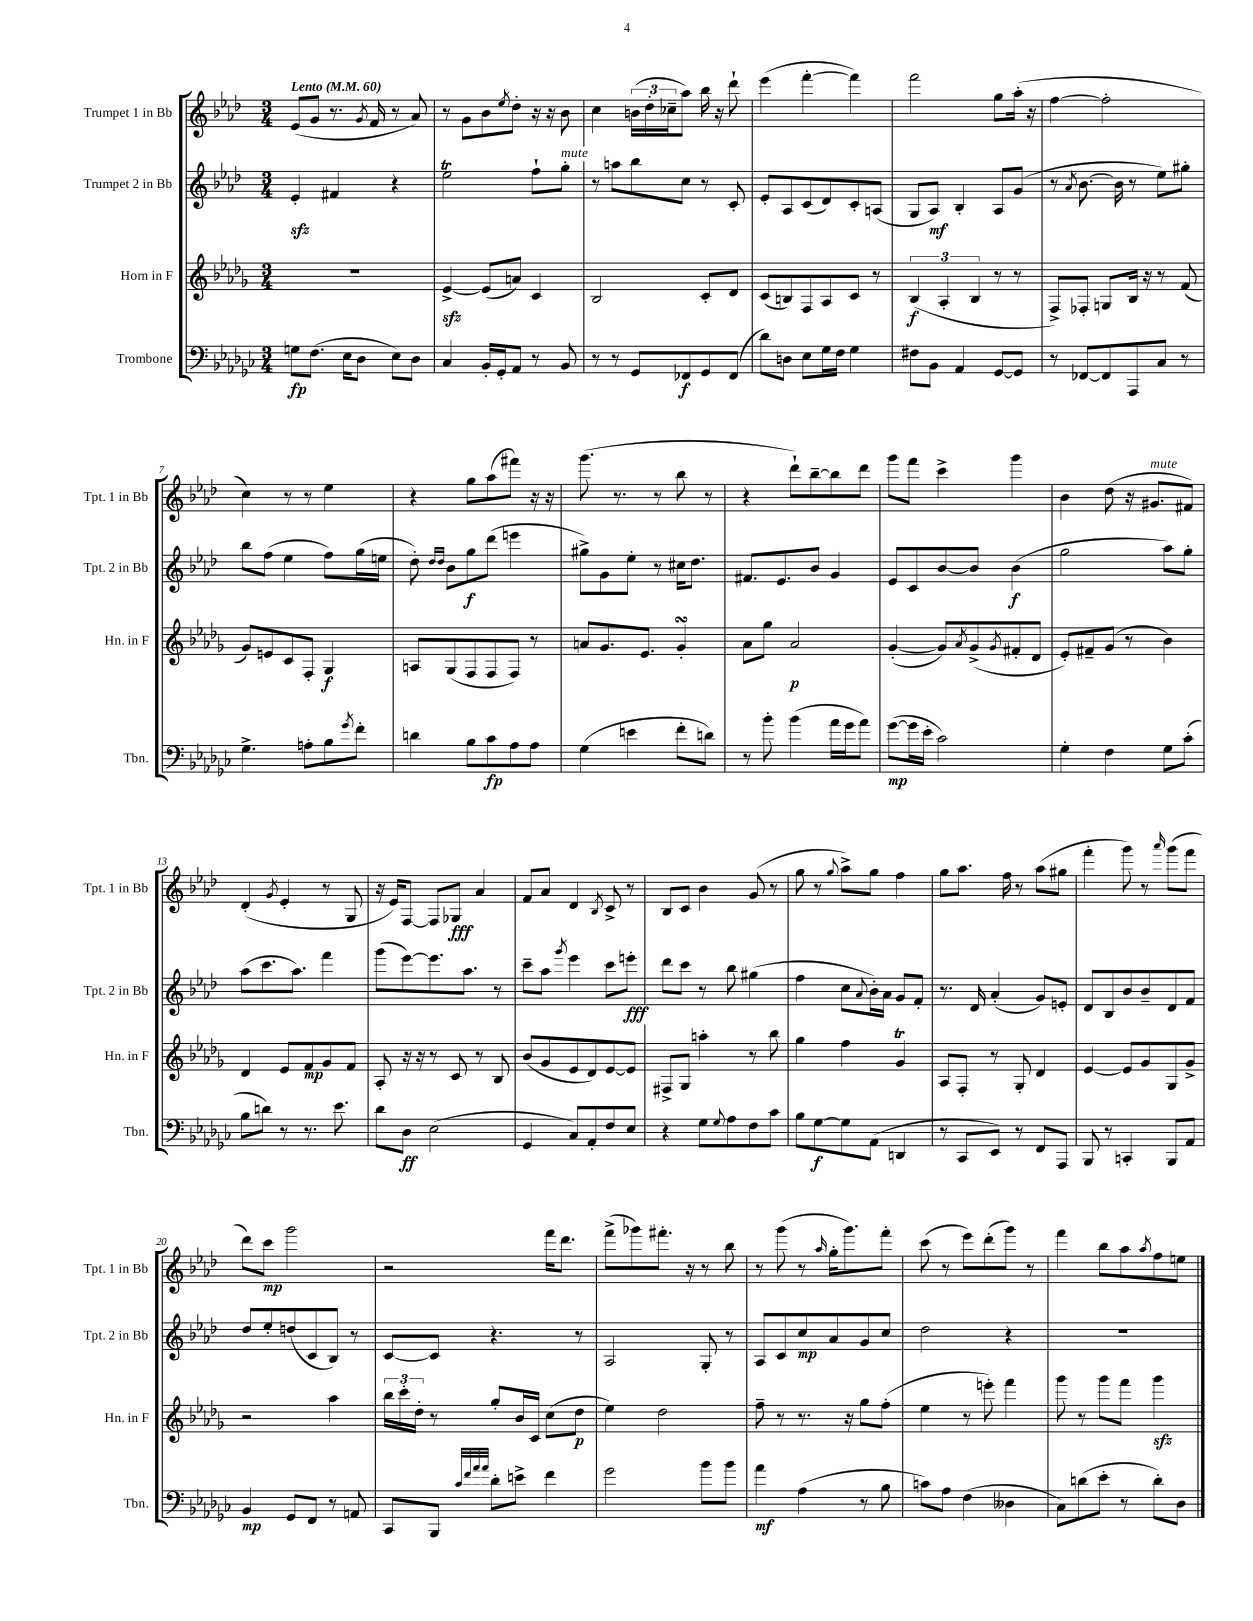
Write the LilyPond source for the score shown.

<<
\new StaffGroup <<
\new Staff = "s0" \with { instrumentName = "Trumpet 1 in Bb" shortInstrumentName = "Tpt. 1 in Bb" } {
    \clef treble \key aes \major \numericTimeSignature \time 3/4 \tempo "Lento" 4 = 60
    ees'8( g'8 r8. \acciaccatura { g'8 } f'16 r8 aes'8) |
    r8 g'8 bes'8 \acciaccatura { ees''8 } des''8-. r16 r16 bes'8 |
    c''4 \tuplet 3/2 { b'16( des''16-. ces''16-- } aes''8) bes''16 r16 des'''8-! |
    ees'''4( f'''4~-. f'''4) |
    f'''2 g''8 aes''16-.( r16 |
    f''4~ f''2-. |
    c''4) r8 r8 ees''4 |
    r4 g''8 aes''8( fis'''8) r16 r16 |
    g'''8.( r8. r8 bes''8 r8 |
    r4 des'''8-!) bes''8~-- bes''8 des'''8 |
    g'''8 f'''8 c'''4-> g'''4 |
    bes'4 des''8( r16 gis'8.^\markup { \italic "mute" } fis'8) |
    des'4-.( \acciaccatura { g'8 } ees'4-. r8 g8 |
    r16 ees'16) f8~ f8 ges8\fff aes'4 |
    f'8 aes'8 des'4 \acciaccatura { bes8 } c'8-> r8 |
    bes8 c'8 bes'4 g'8( r8 |
    g''8 r8 \appoggiatura { g''8 } aes''8->) g''8 f''4 |
    g''8 aes''8. f''16 r8 aes''8( gis''8 |
    f'''4-. g'''8) r8 \grace { aes'''16 } g'''8( f'''8 |
    des'''8) c'''8\mp g'''2 |
    r2 f'''16 des'''8. |
    f'''8->( ges'''8) fis'''8.-. r16 r8 bes''8 |
    r8 g'''8( r8 \grace { aes''16 } g''16-. g'''8.) f'''8-. |
    c'''8( r8 ees'''8) des'''8-.( g'''8) r8 |
    f'''4 bes''8 aes''8 \acciaccatura { aes''8 } f''8 e''8 \bar "|." |
}
\new Staff = "s1" \with { instrumentName = "Trumpet 2 in Bb" shortInstrumentName = "Tpt. 2 in Bb" } {
    \clef treble \key aes \major \numericTimeSignature \time 3/4
    ees'4-.\sfz fis'4 r4 |
    ees''2\trill f''8-! g''8-.^\markup { \italic "mute" } |
    r8 a''8 bes''8 c''8 r8 c'8-. |
    ees'8-. aes8 c'8( des'8) c'8-. a8( |
    g8 aes8\mf) bes4-. aes8 g'8( |
    r8 \acciaccatura { aes'8 } bes'8.~ bes'16 r8 ees''8) gis''8-. |
    bes''8 f''8( ees''4 f''8) g''16( e''16 |
    des''8-.) \grace { des''16 des''16 } bes'8 g''8\f des'''8( e'''4 |
    gis''8->) g'8 ees''8-. r8 cis''16 des''8. |
    fis'8. ees'8. bes'8 g'4 |
    ees'8 c'8 bes'8~ bes'8 bes'4\f( |
    g''2 aes''8) g''8-. |
    aes''8( c'''8. aes''8.) f'''4 |
    g'''8( ees'''8~) ees'''8. aes''8. r8 |
    c'''8-- aes''8 \acciaccatura { g'''8 } ees'''4 c'''8 e'''8-.\fff |
    des'''8 c'''8 r8 bes''8 gis''4( |
    f''4 c''8 \appoggiatura { aes'8 } bes'16-.) aes'16 g'8 f'8-. |
    r8. des'16 aes'4-.( g'8) e'8-. |
    des'8 bes8 bes'8 bes'8-- des'8 f'8 |
    des''8 ees''8-. d''8( c'8 bes8) r8 |
    c'8~ c'8 r4. r8 |
    aes2 g8-. r8 |
    aes8 c'8 c''8\mp aes'8 g'8 c''8 |
    des''2 r4 |
    R2. \bar "|." |
}
\new Staff = "s2" \with { instrumentName = "Horn in F" shortInstrumentName = "Hn. in F" } {
    \clef treble \key des \major \numericTimeSignature \time 3/4
    R2. |
    ees'4~->\sfz ees'8( a'8) c'4 |
    bes2 c'8-. des'8 |
    c'8( b8) f8 aes8 c'8 r8 |
    \tuplet 3/2 { bes4\f( aes4-. bes4 } r8 r8 |
    f8->) fes8-. g8 bes16 r16 r8 f'8( |
    ges'8) e'8 c'8 f8-. ges4\f |
    a8 ges8( f8 f8 f8) r8 |
    a'8 ges'8. ees'8. ges'4-.\turn |
    aes'8 ges''8 aes'2\p |
    ges'4~-.( ges'8) \acciaccatura { aes'8 } ges'8->( \acciaccatura { ges'8 } fis'8-. des'8 |
    ees'8-.) fis'8-- ges'8( r8 bes'4) |
    des'4 ees'8 f'8\mp ges'8 f'8 |
    aes8-. r16 r16 r8 c'8 r8 bes8 |
    bes'8( ges'8 ees'8 des'8) ees'8~ ees'8 |
    fis8-> ges8 a''4-. r8 bes''8 |
    ges''4 f''4 ges'4\trill |
    aes8 f8-. r8 ges8-. des'4 |
    ees'4~ ees'8 ges'8 ges8 ges'8-> |
    r2 aes''4 |
    \tuplet 3/2 { bes''16 c'''16-. des''16-. } r8 ges''8-. bes'16 c'16 c''8( des''8\p |
    ees''4) des''2 |
    f''8-- r8 r8. r16 ges''8 f''8-.( |
    ees''4 r8 e'''8-.) f'''4 |
    ges'''8 r8 ges'''8 f'''8 ges'''4\sfz \bar "|." |
}
\new Staff = "s3" \with { instrumentName = "Trombone" shortInstrumentName = "Tbn." } {
    \clef bass \key ges \major \numericTimeSignature \time 3/4
    g8\fp f8.( ees16 des8 ees8) des8 |
    ces4 bes,16-. ges,16-. aes,8 r8 bes,8 |
    r8 r8 ges,8 fes,8\f ges,8 fes,8( |
    des'8) d8 ees8 ges16 f16 ges4 |
    fis8 bes,8 aes,4 ges,8~ ges,8 |
    r8 fes,8~ fes,8 aes,,8 ces8 r8 |
    ges4.-> a8-. bes8 \acciaccatura { ges'8 } f'8-. |
    d'4 bes8 ces'8\fp aes8 aes8 |
    ges4( e'4 f'8-. d'8) |
    r8 bes'8-. bes'4( aes'16 ges'16 aes'8) |
    ges'8~\mp( ges'16 ees'16-. ces'2) |
    ges4-. f4 ges8 ces'8-.( |
    bes8 d'8) r8 r8. ees'8. |
    des'8 des8\ff ees2( |
    ges,4 ces8) aes,8-. f8 ees8 |
    r4 ges8 \appoggiatura { ges8 } aes8 f8 ces'8 |
    bes8 ges8~\f ges8 aes,8( d,4 |
    r8 ces,8 ees,8) r8 f,8 aes,,8 |
    bes,,8 r8 c,4-. bes,,8 aes,8 |
    bes,4\mp ges,8 f,8 r8 a,8 |
    ces,8 bes,,8 \grace { ces'32 f'32 aes'32 aes'32 } des'8-. e'8-> f'4 |
    ges'2 bes'8 bes'8 |
    aes'4\mf aes4( r8 bes8 |
    c'8) aes8 f4( deses4 |
    ces8) d'8( ees'8-. r8 d'8-.) des8 \bar "|." |
}
>>
>>
